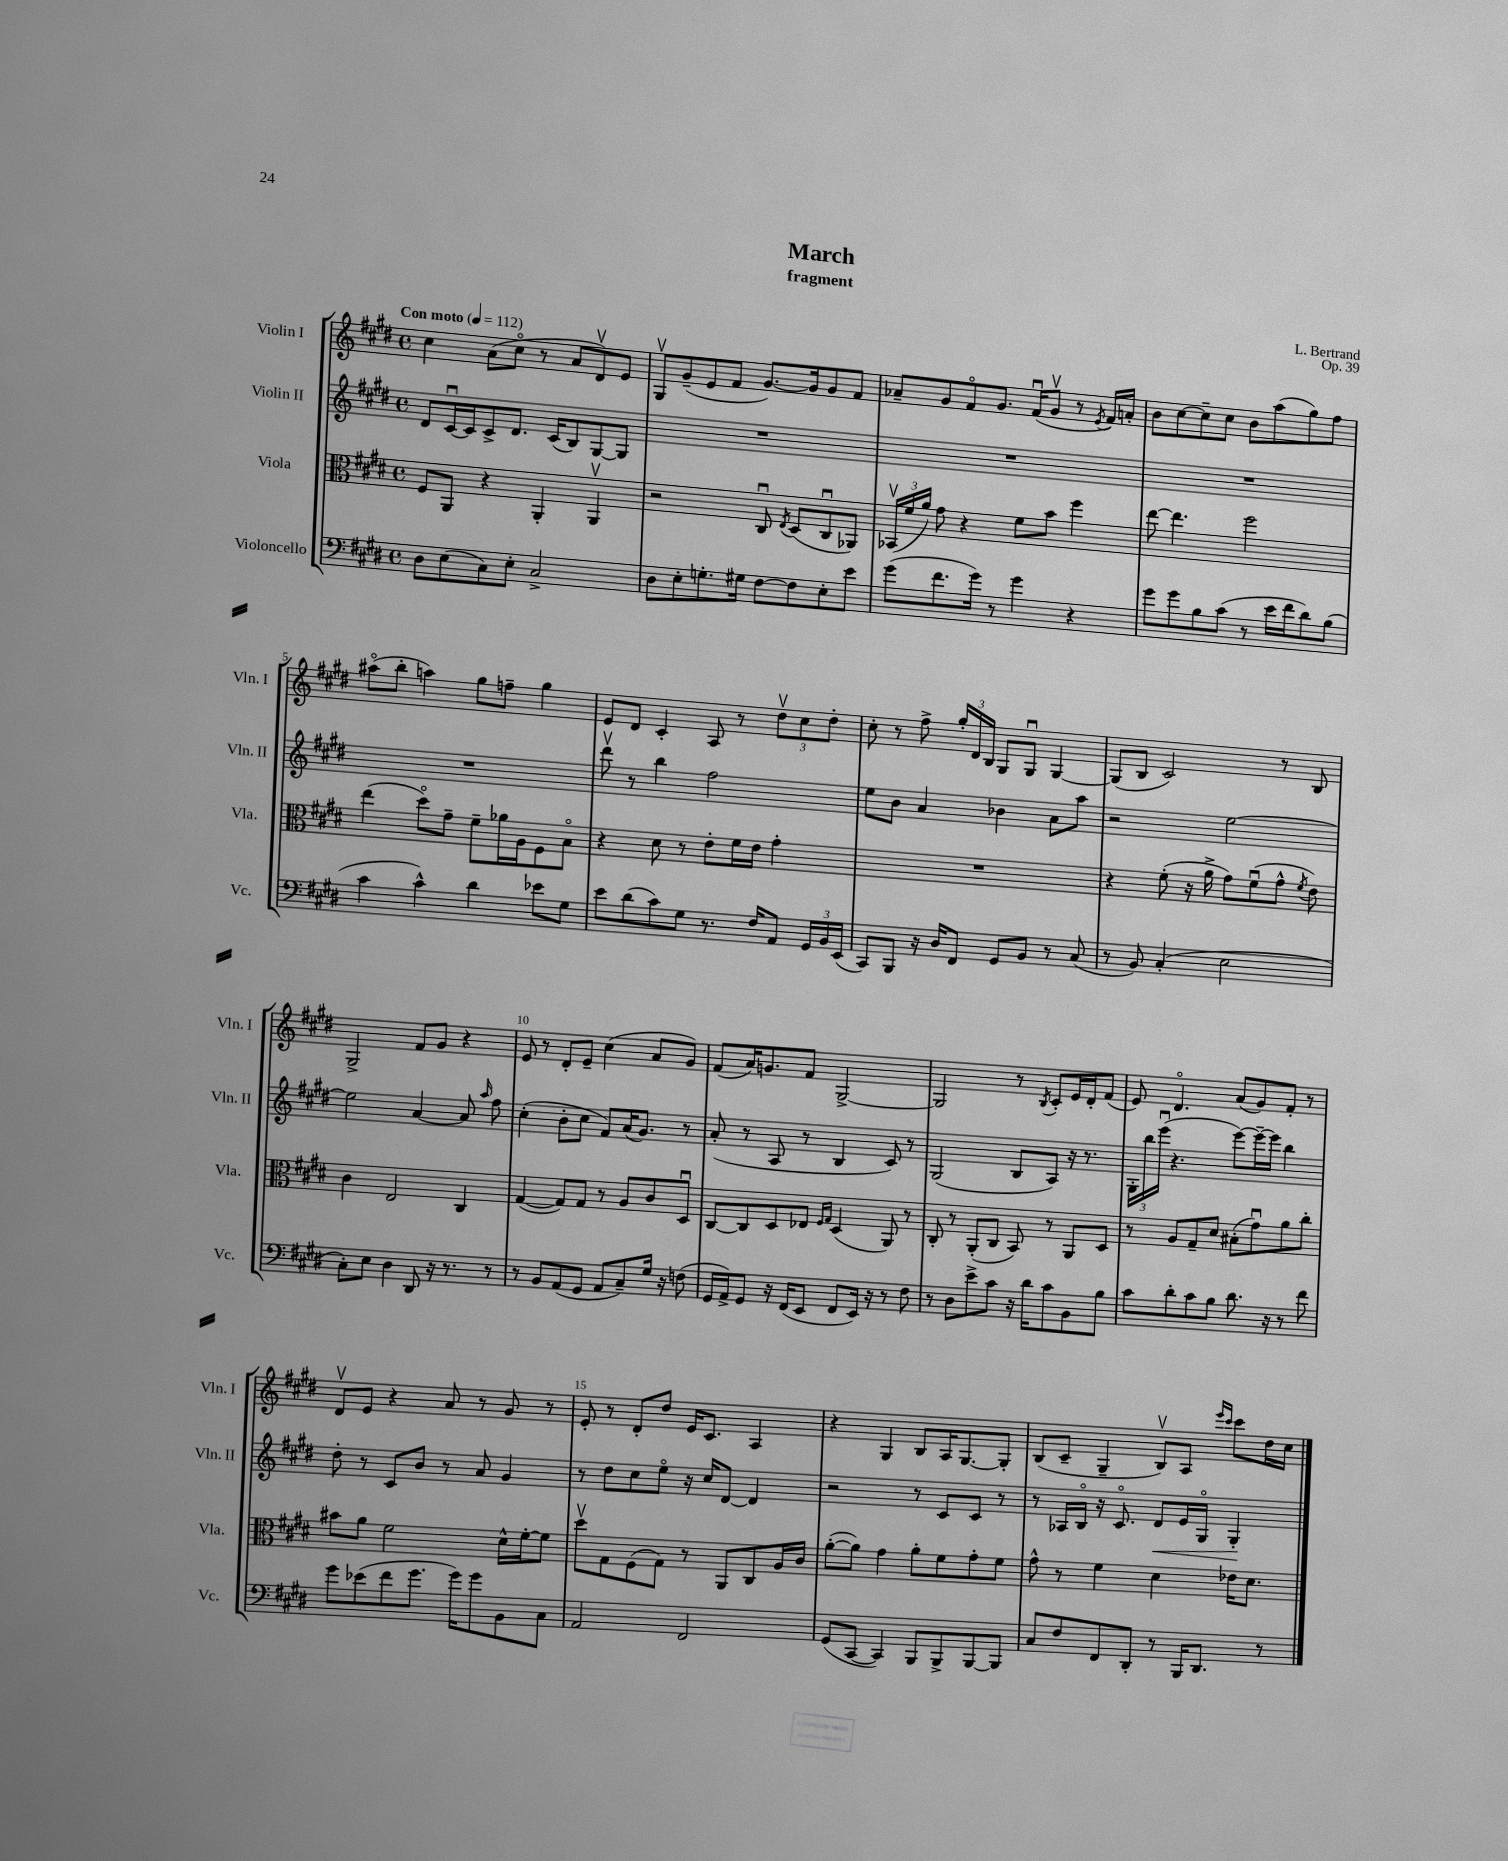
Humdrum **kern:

**kern	**kern	**kern	**kern
*staff4	*staff3	*staff2	*staff1
*clefF4	*clefC3	*clefG2	*clefG2
*k[f#c#g#d#]	*k[f#c#g#d#]	*k[f#c#g#d#]	*k[f#c#g#d#]
*M4/4	*M4/4	*M4/4	*M4/4
*met(c)	*met(c)	*met(c)	*met(c)
*MM112	*MM112	*MM112	*MM112
8D#\L	8F#/L	8d#/L	4cc#\
(8E\	8AA/J	[16c#u/L	.
.	.	16c#/]J	.
8C#\)	4r	8c#^/	(8a\L
8E'\J	.	8.d#/J	8cc#o\J
2C#^/	4AA'/	.	8r
.	.	(16c#/LK	.
.	.	8B/)	8a/L
.	4AAv/	[8G#/	8d#v/)
.	.	8G#/]J	8e/J
=	=	=	=
8D#\L	2r	1r	8G#v/L
8E'\	.	.	(8g#~/
8.G'\	.	.	8e/
.	.	.	8f#/J
16G#\Jk	.	.	.
[8F#\L	8C#u/	.	[8.g#/L)
.	8qE/	.	.
8F#\]	(8D#/L	.	.
.	.	.	16g#/]k
8E'\	8C#u/	.	8g#/
8e\J	8AA-/J)	.	8f#/J
=	=	=	=
(8g#\L	(24BB-v/LL	1r	8a-~/L
.	24f#/	.	.
.	24a/JJ)	.	.
8.f#\	8g#\	.	8g#/
.	4r	.	8f#o/
16g#\Jk)	.	.	.
8r	.	.	8.g#/J
4g#\	8f#\L	.	.
.	.	.	(16f#u/LK
.	8b\J	.	8g#v/J
4r	4ff#\	.	8r
.	.	.	8qe/
.	.	.	16f#/LL)
.	.	.	16a'/JJ
=	=	=	=
8g#\L	[8ee\	1r	8b\L
8g#\	4.ee\]	.	[8cc#\
8B\	.	.	8cc#~\]
(8c#\J	.	.	8cc#\J
8r	2ff#\	.	8b\L
16e\LL	.	.	(8aa\
16f#\J	.	.	.
8d#\)	.	.	8gg#\)
(8B\J	.	.	8ff#\J
=	=	=	=
4c#\	(4ee\	1r	(8aa#o\L
.	.	.	8bb'\J
4c#^^\)	8dd#o\L)	.	4aa\)
.	8g#~\J	.	.
4d#\	8f#~\L	.	8gg#\L
.	16a-\L	.	8ff~\J
.	16A\J	.	.
8e-\L	8F#\	.	4gg#\
8G#\J	8Bo\J	.	.
=	=	=	=
8e\L	4r	8ddd#v\	8e/L
(8d#\	.	8r	8d#/J
8c#\)	8d#\	4bb\	4c#'/
8G#\J	8r	.	.
8.r	8e'\L	2ff#\	8A/
.	16f#\L	.	8r
16F#/LK	16e\JJ	.	.
8AA/J	4g#'\	.	12dd#v\L
.	.	.	12cc#\
24GG#/LL	.	.	.
24BB/	.	.	12dd#'\J
(24EE/JJ	.	.	.
=	=	=	=
8CC#/L)	1r	8ee\L	8cc#'\
8BBB/J	.	8b\J	8r
16r	.	4a/	8ff#^\
16D#/LK	.	.	.
8FF#/J	.	.	24gg#'/LL
.	.	.	24d#/
.	.	.	24B/JJ
8GG#/L	.	4b-\	8G#/L
8BB/J	.	.	8G#u/J
8r	.	8a\L	[4G#/
(8C#/	.	8aa\J	.
=	=	=	=
8r	4r	2r	(8G#/]L
8BB/)	.	.	8B/J
(4C#'/	(8f#'\	.	2c#/)
.	16r	.	.
.	16a^\	.	.
2E\	8g#\L)	[2ee\	.
.	(8f#u\	.	.
.	8g#^^\J	.	8r
.	8qf#/	.	.
.	8e\)	.	8B/
=	=	=	=
8C#'\L)	4c#\	2ee\]	2G#^/
8E\J	.	.	.
4D#\	2E/	.	.
8DD#/	.	[4a/	8f#/L
16r	.	.	8g#/J
8.r	.	.	.
.	4C#/	8a/]	4r
.	.	16qqaa/	.
8r	.	8ff#\	.
=	=	=	=
8r	([4G#/	(4cc#'\	8e/
8BB/L	.	.	8r
(8AA/	8G#/]L)	8b'\L	8d#'/L
8GG#/J	8G#/J	8cc#\J	8e~/J
8AA/L	8r	8f#/L)	(4cc#\
8C#~/)	8A/L	(16a/K	.
.	.	8.g#/J)	.
16G#/Jk	8c#/	.	8a/L
16r	.	.	.
(8F\	8D#u/J	8r	8g#/J)
=	=	=	=
16GG#/LL	[8C#/L	(8a'/	(8f#/L
16AA^/J)	.	.	.
8GG#/J	8C#/]	8r	16a/K)
.	.	.	8.g/
16r	8D#/	8A/	.
(16FF#/LK	.	.	.
8EE/J	8E-/J	8r	8f#/J
.	16qqF#/LL	.	.
.	16qqG#/JJ	.	.
8FF#/L	(4D#/	4B/	[2G#^/
16EE/Jk)	.	.	.
16r	.	.	.
8r	8AA/)	8c#/)	.
8F#\	8r	8r	.
=	=	=	=
8r	8C#'/	(2G#/	2G#/]
8D#\L	8r	.	.
8e^\	(8AA'/L	.	.
8c#\J	8C#/J	.	.
16r	8BB/)	8B/L	8r
16d#\LK	.	.	.
.	.	.	8qB/
8c#\	8r	8A/J)	8c#'/L
8BB\	8AA/L	16r	16e/L
.	.	8.r	16d#'/J
8B\J	8D#/J	.	(8f#/J
=	=	=	=
8c#\L	8r	24G#'\LL	8e/)
.	.	24bb\	.
.	.	(24eeeu\JJ	.
8d#'\	8A/L	4.r	4.d#o/
8c#\	8G#~/	.	.
8B\J	8d#/J	.	.
8.d#\	(8B#'\L	[8eee\L)	(8a/L
.	8g#u\)	16eee~\_L	8g#/)
16r	.	16eee\]JJ	.
8r	8a\	4bb\	8f#'/J
8f#\	8cc#'\J	.	8r
=	=	=	=
8g#\L	8b#\L	8dd#'\	8d#v/L
(8e-\	8a\J	8r	8e/J
8f#\	2f#\	8c#/L	4r
8.g#\J	.	8b/J	.
.	.	8r	8a/
16g#\LK)	.	.	.
8g#\	.	8a/	8r
8BB\	16d#^^\LL	4g#/	8g#/
.	[16f#'\J	.	.
8C#\J	8f#\]J	.	8r
=	=	=	=
2AA/	8dd#v\L	8r	8e'/
.	8G#\	8dd#\L	8r
.	(8F#\	8cc#\	8d#'/L
.	8G#\J)	8eeo\J	8dd#/J
2FF#/	8r	16r	16e/LK
.	.	16cc#/LK	8.c#/J
.	8AA/L	[8d#/J	.
.	8C#/	4d#/]	4A/
.	16A/L	.	.
.	16c#/JJ	.	.
=	=	=	=
(8GG#/L	([8a'\L	2r	4r
[8CC#/J	8a\]J)	.	.
4CC#/])	4g#\	.	4G#/
8BBB/L	8a'\L	8r	8B/L
8BBB^/	8f#\	8c#/L	16A/K
.	.	.	[8.G#/
[8BBB/	8g#'\	8c#/J	.
8BBB/]J	8f#\J	8r	8G#'/]J
=	=	=	=
8C#/L	8g#^^\	8r	(8B/L
8F#/	8r	16A-/LL	8c#~/J
.	.	16Bo/JJ	.
8FF#/	4f#\	16r	4G#~/
.	.	8.c#o/	.
8DD#'/J	.	.	.
8r	4d#\	8d#/L	8Bv/L)
16BBB/LK	.	16e/L	8A/J
8.DD#/J	.	16G#o/JJ	.
.	.	.	16qqeee/LL
.	.	.	16qqccc#/JJ
.	16e-\LK	4G#'/	8ccc#\L
.	8.d#\J	.	.
8r	.	.	16dd#\L
.	.	.	16cc#\JJ
==	==	==	==
*-	*-	*-	*-
